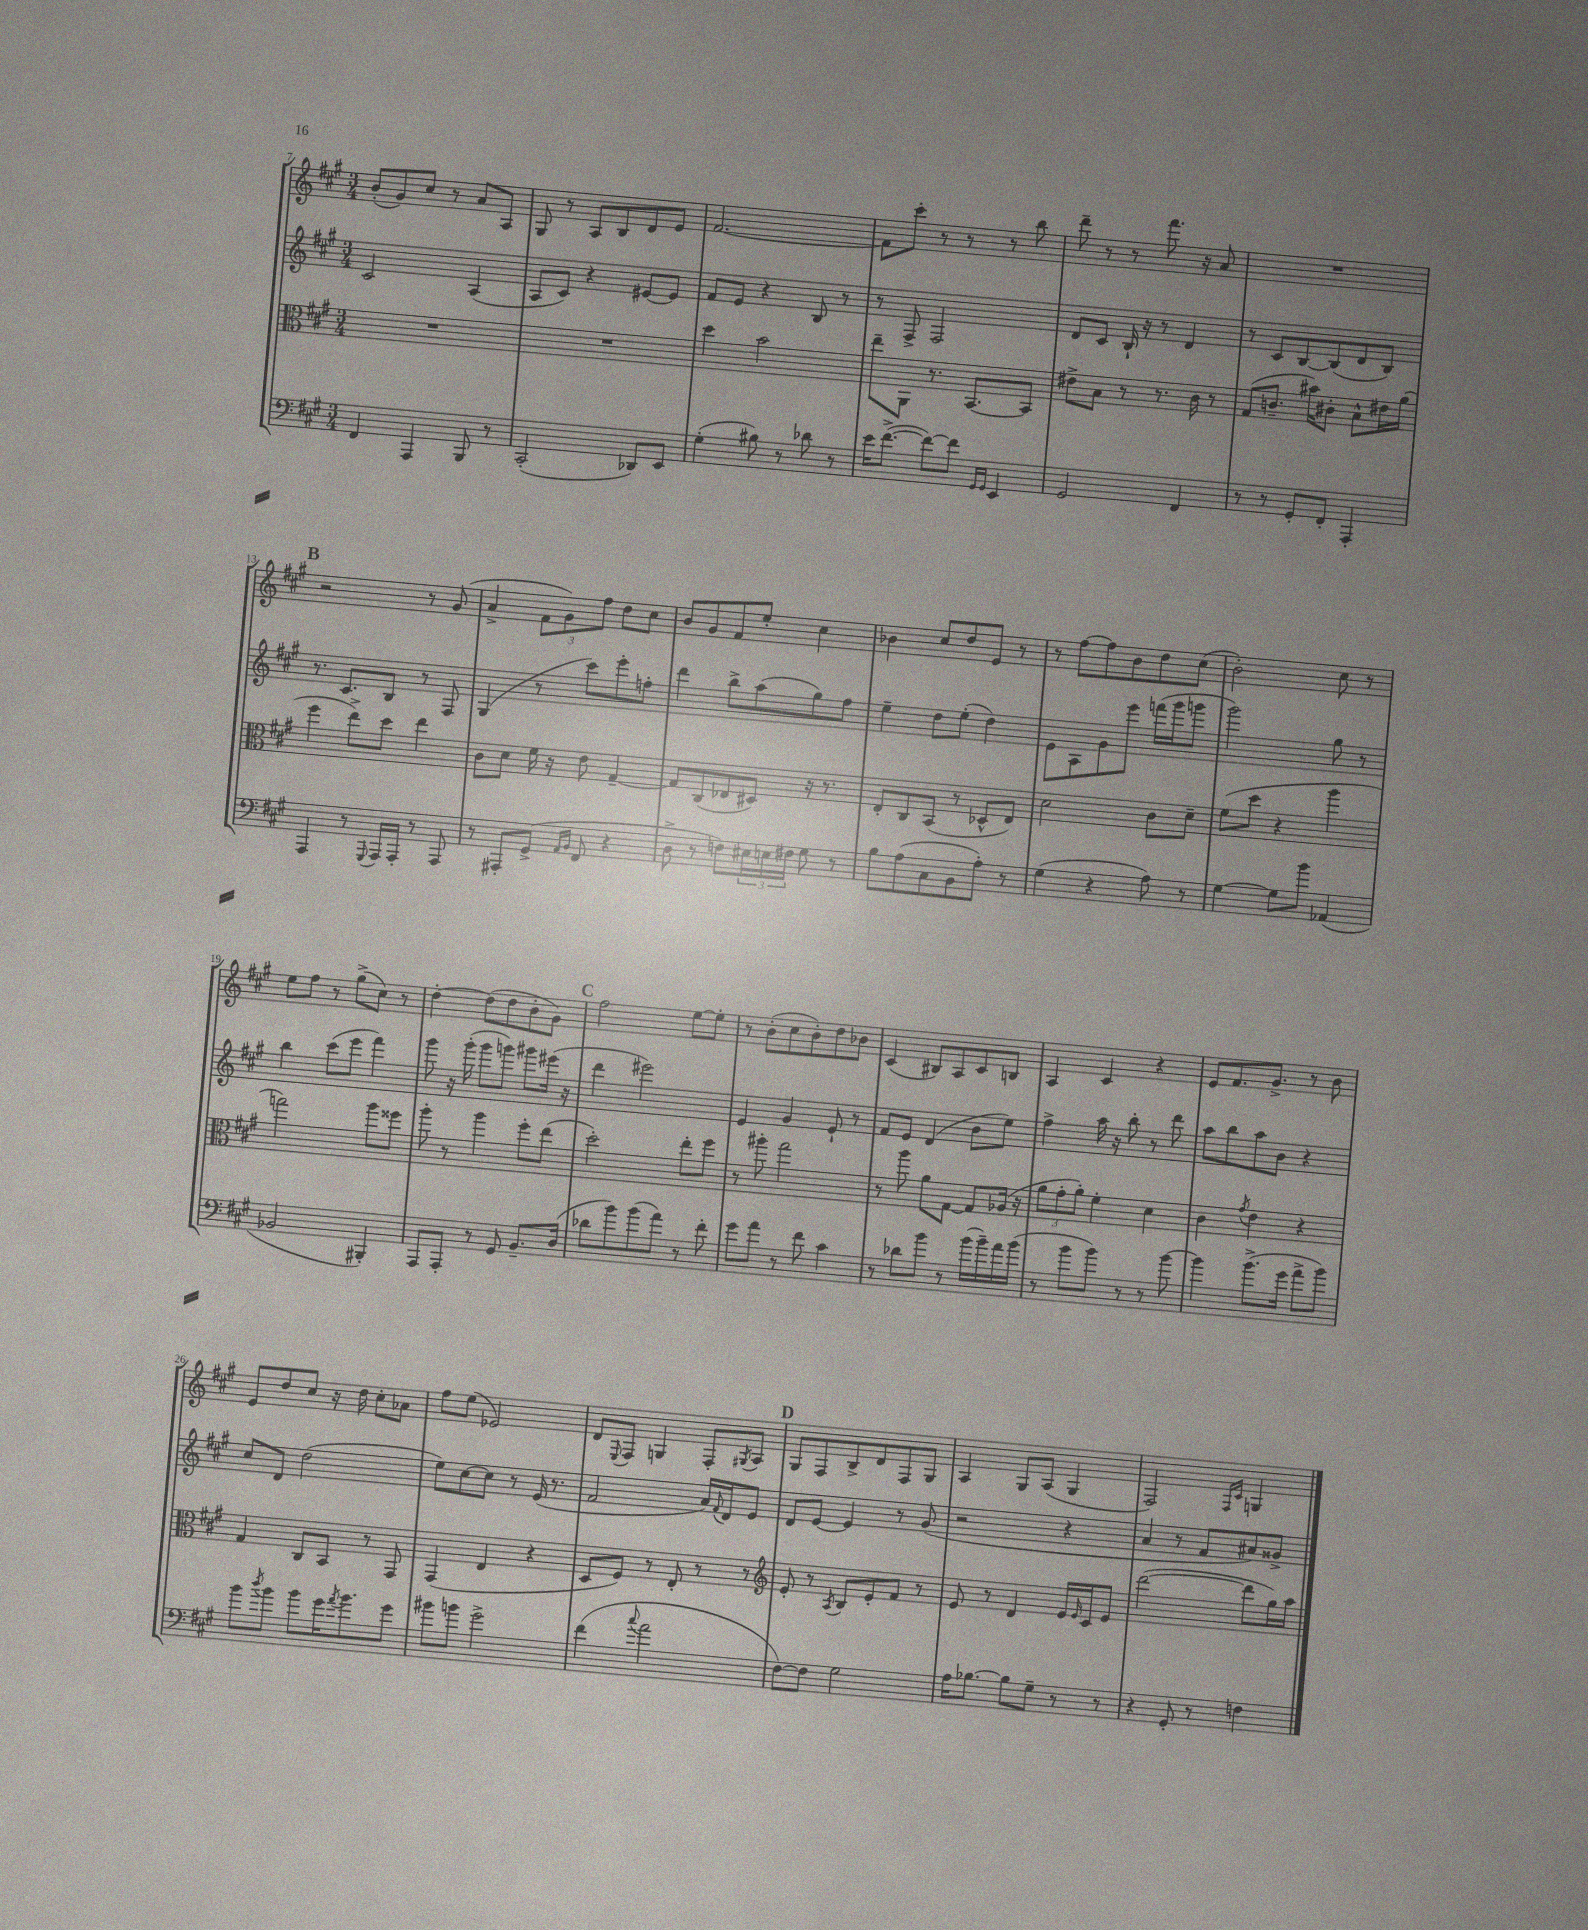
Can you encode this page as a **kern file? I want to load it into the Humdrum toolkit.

**kern	**kern	**kern	**kern
*staff4	*staff3	*staff2	*staff1
*clefF4	*clefC3	*clefG2	*clefG2
*k[f#c#g#]	*k[f#c#g#]	*k[f#c#g#]	*k[f#c#g#]
*M3/4	*M3/4	*M3/4	*M3/4
4FF#	2.r	2c#	(8b'
.	.	.	8g#)
4AAA	.	.	8cc#
.	.	.	8r
8BBB	.	(4A	8a
8r	.	.	8A
=	=	=	=
(2CC#'	2.r	8A	8G#
.	.	8c#)	8r
.	.	4r	8A
.	.	.	8B
8DD-)	.	[8e#	8d
8EE	.	8e#]	8e
=	=	=	=
(4G#'	4dd	8f#	[2.f#
.	.	8e	.
8B#)	2b	4r	.
8r	.	.	.
8d-	.	8B	.
8r	.	8r	.
=	=	=	=
16e	8ee~	8r	8f#]
([8.f#^	.	.	.
.	8AA	8F#^	8ccc#'
8f#_)	8.r	2F#	8r
8f#]	.	.	8r
.	[8.BB	.	.
16qqGG#	.	.	.
16qqGG#	.	.	.
4EE	.	.	8r
.	8BB]	.	8bb
=	=	=	=
2GG#	8e#^	8d	8ddd~
.	8B	8c#	8r
.	8r	16B`	8r
.	.	16r	.
.	8.r	8r	8.fff#
4FF#	.	4d	.
.	16c#	.	16r
.	8r	.	8a
=	=	=	=
8r	(8G#	8r	2.r
8r	8.c~	8c#	.
8GG#'	.	[8B	.
.	16b#)	.	.
8FF#'	8c#'	(8B]	.
4AAA'	8B^^	8d	.
.	16e#	8B)	.
.	(16a	.	.
=	=	=	=
4AAA	4ff#	8.r	2r
.	.	8.c#	.
8r	8ee^)	.	.
8qqGGG#	.	.	.
16AAA	8dd	8B	.
16AAA'	.	.	.
8r	4ee	8r	8r
8AAA	.	8F#	(8g#
=	=	=	=
8r	8c#	(4G#	4a^
8AAA#'	8d	.	.
(8GG#^	16f#	8r	12f#
.	16r	.	.
.	.	.	12g#)
16qqAA	.	.	.
16qqBB	.	.	.
8FF#	8e	8ccc#)	.
.	.	.	12ff#
4r	[4G#~	8eee'	8dd
.	.	8ff'	8cc#
=	=	=	=
8D^	8G#]	4ddd	8b
8r	(8C#	.	8g#
8F)	8E-	8bb^	8f#
24E#	8D#)	(8aa	8ee'
24E	.	.	.
24F#	.	.	.
8G#	16r	8gg#)	4cc#
.	8.r	.	.
8r	.	8ff#	.
=	=	=	=
8B	8E'	4ee~	4b-
(8A	8C#	.	.
8C#	(8BB	8dd	8cc#
8BB	8r	(8ee'	8dd
8A')	8D-^^	4dd)	8e
8r	8E)	.	8r
=	=	=	=
(4G#	2d	8e	8r
.	.	8A	[8ff#
4r	.	8g#	8ff#]
.	.	8eee	8b
8A)	8c#	(16fff	8dd
.	.	16ggg#	.
8r	8d~	8ggg	(8cc#
=	=	=	=
[4G#	(8f#	2ggg#)	2b')
.	8dd	.	.
8G#]	4r	.	.
8b	.	.	.
(4AA-	4aa	8gg#	8cc#
.	.	8r	8r
=	=	=	=
2BB-	2gg)	4bb	8ee
.	.	.	8ff#
.	.	(8ccc#	8r
.	.	8eee	(8gg#^
4BBB#')	8aa	4fff#)	8cc#)
.	8ff##	.	8r
=	=	=	=
8AAA	8aa'	8ggg#	[4dd'
8AAA'	8r	16r	.
.	.	(16ggg#'	.
8r	4aa	8ggg#	(8dd]
8GG#	.	8ggg)	8dd
8.BB~	8ff#'	8ggg#	8b'
.	(8ee	(16eee#	8g#)
(16D	.	16r	.
=	=	=	=
8d-	2dd')	4ddd	2ff#
8b)	.	.	.
(8b	.	2eee#)	.
8a)	.	.	.
8r	8ee'	.	[8ee
8f#'	8ff#	.	8ee']
=	=	=	=
8g#	8r	4e	8r
8a	8aa#'	.	(8b'
8r	2gg#	4g#	8cc#
8f#	.	.	8b')
4c#	.	8e`	8dd
.	.	8r	8b-
=	=	=	=
8r	8r	8f#	(4c#
8d-	8aa	8e	.
8b	8a	(4d	8B#)
8r	[8G#	.	8A
(16b	8G#]	8b	8c#
16b~)	.	.	.
16a	(16A-	8ee)	8B
(16b	16r	.	.
=	=	=	=
8r	12a	4ff#^	4A
.	12g#'	.	.
8b	.	.	.
.	12a')	.	.
8b)	4f#'	16aa	4c#
.	.	16r	.
8r	.	8bb'	.
8r	4d	8r	4r
[8b	.	8ddd	.
=	=	=	=
4b]	4c#	8aa	8e
.	.	8bb	8.f#
.	8qg#	.	.
(8.b^	4e	8aa	.
.	.	.	8.g#^
.	.	8b	.
16g#	.	.	.
8a^	4r	4r	8r
8b)	.	.	8b
=	=	=	=
8b	4G#	8cc#	8e
8qdd	.	.	.
8b	.	8d	8dd
8b	8C#	(2dd	8cc#
16g#	8BB	.	16r
8qa	.	.	.
8.b	.	.	16dd
.	8r	.	8cc#'
8g#	8GG#	.	8a-
=	=	=	=
8b#	(4GG#	8ee)	8ff#
8b	.	[8cc#	(8ee
2g#^	4E	8cc#]	2e-)
.	.	8r	.
.	4r	(16e	.
.	.	8.r	.
=	=	=	=
(4f#	8D	2f#	8d
.	.	.	8qqE
.	8F#)	.	8F#
8qqcc#	.	.	.
2a	8r	.	4G
.	8E'	.	.
.	8r	16a)	8F#'
.	.	8qqf#	.
.	.	16d	.
.	.	.	8qG#
.	8r	8e	8A
=	=	=	=
*	*clefG2	*	*
[8F#)	8e'	8d	8G#
8F#]	8r	[8e	8F#
.	8qA	.	.
2G#	8B	4e]	8B^
.	8e'	.	8d
.	8f#	8r	8F#
.	8r	(8g#	8G#
=	=	=	=
16A	8e	2r	4A
[8.B-	.	.	.
.	8r	.	.
8B-]	4d	.	8G#
8G#~	.	.	(8A
8r	16e	4r	4G#
.	16qqe	.	.
.	16c#	.	.
8r	8e	.	.
=	=	=	=
4r	([2ddd	4a	2F#)
8GG#'	.	8r	.
8r	.	8f#	.
.	.	.	16qqF#
.	.	.	16qqc#
4F	8ddd]	8a#)	4G
.	16gg#)	8g##^	.
.	16aa	.	.
==	==	==	==
*-	*-	*-	*-
